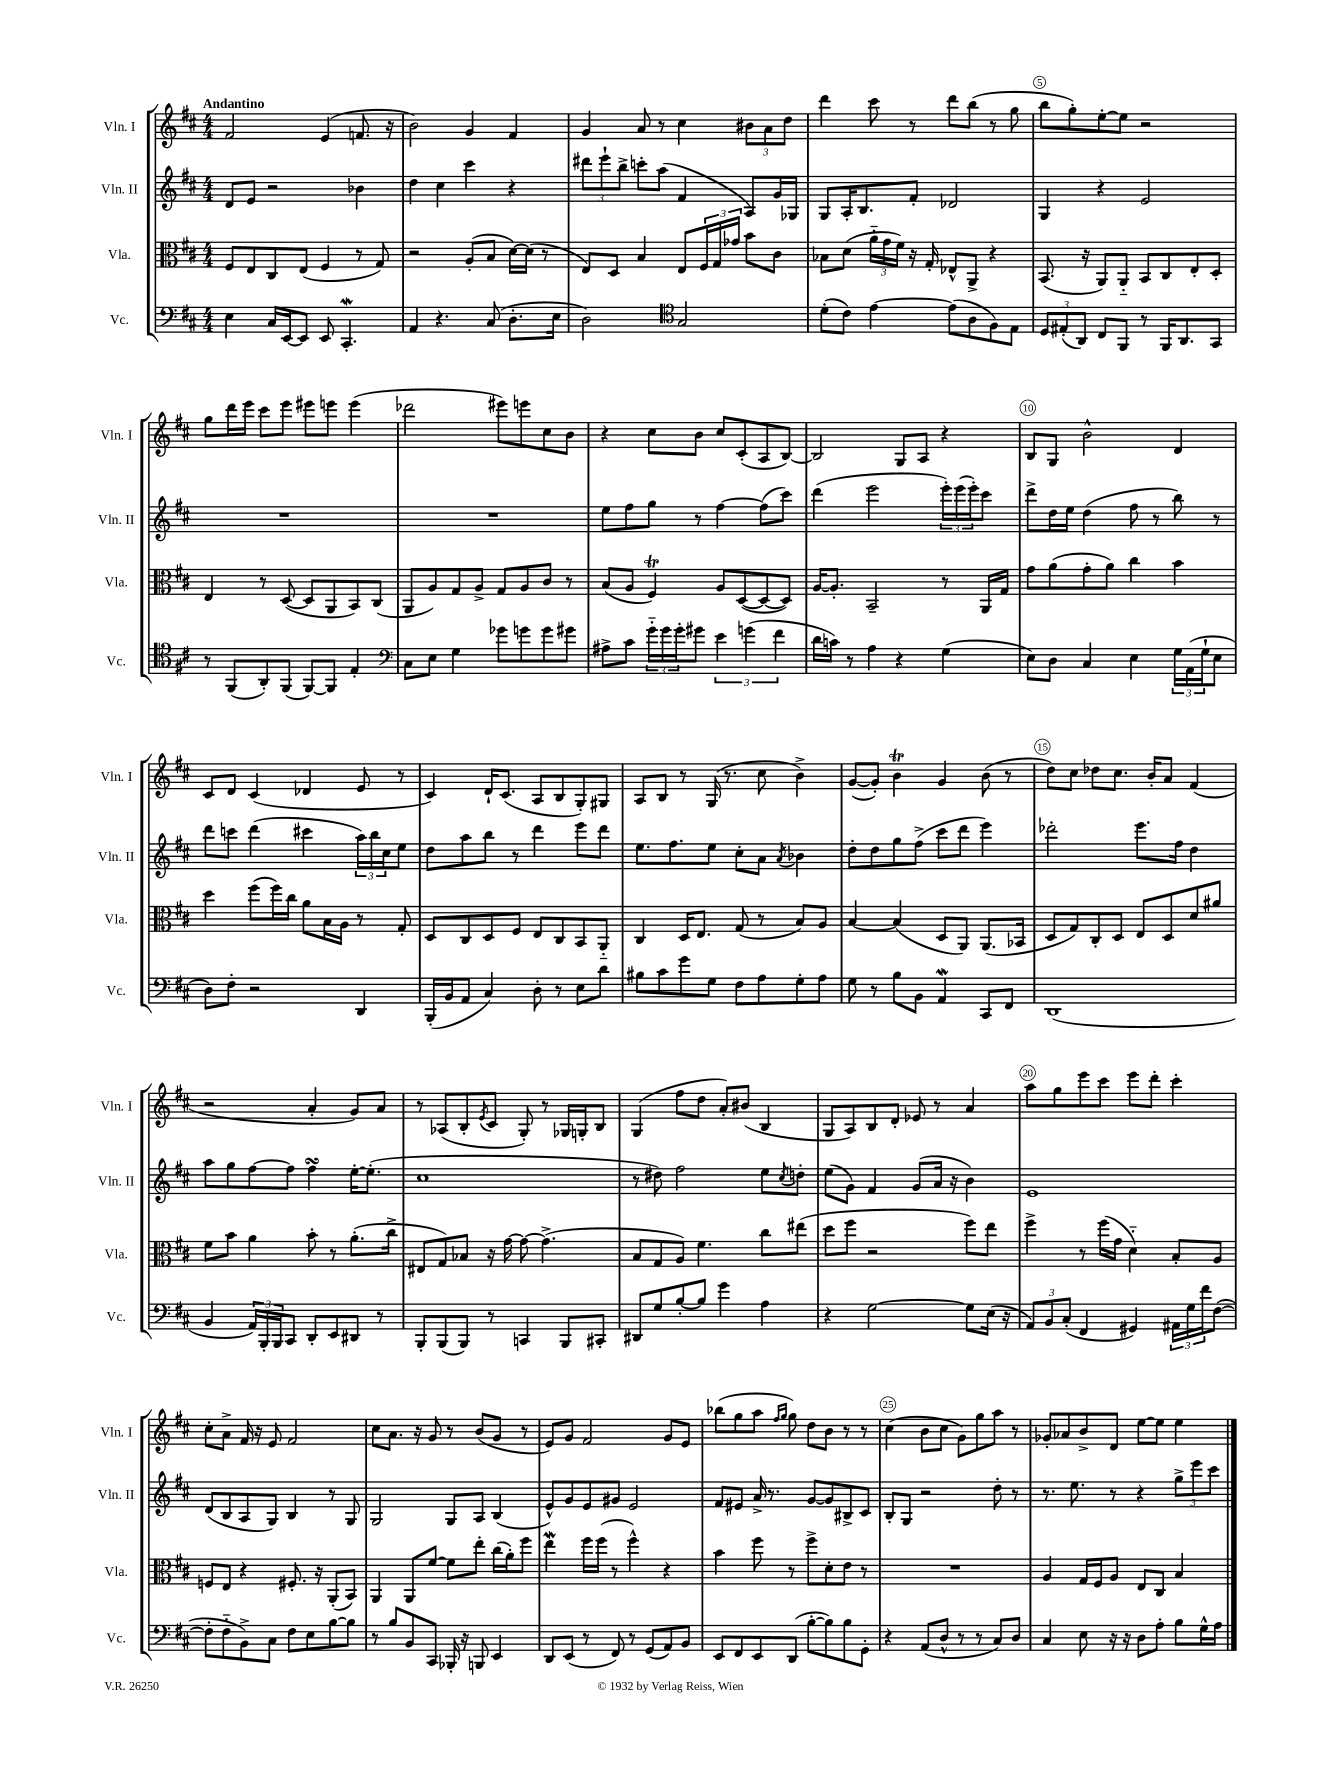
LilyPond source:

<<
\new StaffGroup <<
\new Staff = "s0" \with { instrumentName = "Vln. I" shortInstrumentName = "Vln. I" } {
    \clef treble \key d \major \numericTimeSignature \time 4/4 \tempo "Andantino"
    fis'2 e'4( f'8. r16 |
    b'2) g'4 fis'4 |
    g'4 a'8 r8 cis''4 \tuplet 3/2 { bis'8 a'8 d''8 } |
    d'''4 cis'''8 r8 d'''8 b''8( r8 g''8 |
    b''8 g''8-.) e''8~-. e''8 r2 |
    g''8 d'''16 e'''16 cis'''8 e'''8 eis'''8 e'''8 e'''4( |
    des'''2 eis'''8) e'''8 cis''8 b'8 |
    r4 cis''8 b'8 cis''8 cis'8-.( a8 b8~) |
    b2 g8 a8 r4 |
    b8 g8 b'2-^ d'4 |
    cis'8 d'8 cis'4( des'4 e'8 r8 |
    cis'4) d'16-! cis'8.( a8 b8 g8-.) gis8 |
    a8 b8 r8 g16( r8. cis''8 b'4->) |
    g'8~( g'8-.) b'4\trill g'4 b'8( r8 |
    d''8) cis''8 des''8 cis''8. b'16-. a'8 fis'4( |
    r2 a'4-. g'8) a'8 |
    r8 aes8( b8-. \acciaccatura { e'8 } cis'8 g8-.) r8 ges16 g16-. b8 |
    g4( fis''8 d''8 a'8-.) bis'8( b4 |
    g8 a8) b8 d'8-. ees'8 r8 a'4 |
    a''8 g''8 e'''8 cis'''8 e'''8 d'''8-. cis'''4-. |
    cis''8-. a'8-> fis'16 r16 e'8 fis'2 |
    cis''8 a'8. r16 g'8 r8 b'8( g'8 r8 |
    e'8) g'8 fis'2 g'8 e'8 |
    bes''8( g''8 a''8 \grace { fis''16 g''16 } g''8) d''8 b'8 r8 r8 |
    cis''4( b'8 cis''8 g'8) g''8 a''8 r8 |
    ges'8-. aes'8 b'8-> d'8 e''8~ e''8 e''4 \bar "|." |
}
\new Staff = "s1" \with { instrumentName = "Vln. II" shortInstrumentName = "Vln. II" } {
    \clef treble \key d \major \numericTimeSignature \time 4/4
    d'8 e'8 r2 bes'4 |
    d''4 cis''4 cis'''4 r4 |
    \tuplet 3/2 { dis'''8 e'''8-! b''8-> } c'''8-. a''8( fis'4 a8) g'16 ges16 |
    g8 a16-. b8. fis'8-. des'2 |
    g4 r4 e'2 |
    R1 |
    R1 |
    e''8 fis''8 g''8 r8 fis''4~ fis''8( cis'''8) |
    d'''4( e'''2 \tuplet 3/2 { e'''16-.) e'''16( e'''16-.) } cis'''8 |
    d'''8-> d''16 e''16 d''4( fis''8 r8 b''8) r8 |
    d'''8 c'''8 d'''4( cis'''4 \tuplet 3/2 { a''16) b''16 cis''16 } e''8 |
    d''8 a''8 b''8 r8 d'''4 e'''8 d'''8 |
    e''8. fis''8. e''8 cis''8-. a'8 \acciaccatura { a'8 } bes'4 |
    d''8-. d''8 g''8 fis''8->( cis'''8 d'''8 e'''4) |
    des'''2-. e'''8. fis''16 d''4 |
    a''8 g''8 fis''8~ fis''8 fis''4\turn e''16~-. e''8.-.( |
    cis''1 |
    r8 dis''8) fis''2 e''8 \acciaccatura { cis''8 } d''8-. |
    e''8( g'8) fis'4 g'8( a'16 r16 b'4) |
    e'1 |
    d'8( b8 a8 g8) b4 r8 g8 |
    g2 g8 a8 b4( |
    e'8-^) g'8 e'8 gis'8 e'2 |
    fis'8 eis'8 a'16-> r8. g'8~ g'8 bis8-> cis'8 |
    b8-. g8 r2 d''8-. r8 |
    r8. e''8. r8 r4 \tuplet 3/2 { g''8-> e'''8 cis'''8 } \bar "|." |
}
\new Staff = "s2" \with { instrumentName = "Vla." shortInstrumentName = "Vla." } {
    \clef alto \key d \major \numericTimeSignature \time 4/4
    fis8 e8 cis8 e8( fis4 r8 g8) |
    r2 a8-.( b8 d'16~) d'16( r8 |
    e8) d8 b4 e8 \tuplet 3/2 { fis16 g16 ges'16 } b'8 cis'8 |
    bes8 d'8( \tuplet 3/2 { a'16-_ g'16 fis'16) } r16 g16-. ees8-^ a,8-> r4 |
    b,8.( r16 a,8) a,8-_ b,8 cis8 e8-. d8-. |
    e4 r8 d8~( d8 a,8 b,8) cis8( |
    a,8 a8) g8 a8-> g8 a8 cis'8 r8 |
    b8( a8 fis4\trill) a8 d8~( d8~ d8) |
    a16~ a8.-. b,2-- r8 a,16 g16 |
    g'8 a'8( g'8-. a'8) cis''4 b'4 |
    d''4 fis''8( fis''16) cis''16 a'8 b16 a16 r8 g8-. |
    d8 cis8 d8 fis8 e8 cis8 b,8 a,8-_ |
    cis4 d16 e8. g8( r8 b8) a8 |
    b4~ b4( d8 a,8) a,8.( bes,16 |
    d8 g8) cis8-. d8 e8 d8 d'8 ais'8 |
    fis'8 b'8 a'4 b'8-. r8 a'8.-.( cis''16-> |
    eis8 g8) bes8 r16 g'16~ g'8~ g'4.->( |
    b8 g8 a8) fis'4. cis''8 eis''8( |
    d''8 fis''8 r2 fis''8) e''8 |
    fis''4-> r8 fis''16( g'16 d'4-_) b8-. a8 |
    f8 e8 r4 fis8.-. r16 a,8-.( b,8) |
    a,4 a,8 fis'8~ fis'8 e''8-. cis''16( a'16-.) fis''8 |
    e''4\mordent fis''16 fis''16( r8 fis''4-^) r4 |
    b'4 fis''8 r8 fis''8-> d'8-. e'8 r8 |
    R1 |
    a4 g16 fis16 a8 e8 cis8 b4 \bar "|." |
}
\new Staff = "s3" \with { instrumentName = "Vc." shortInstrumentName = "Vc." } {
    \clef bass \key d \major \numericTimeSignature \time 4/4
    e4 cis16 e,16~ e,8 e,8 cis,4.-.\mordent |
    a,4 r4. cis8( d8.-. e16 |
    d2) \clef tenor g2 |
    d'8-.( cis'8) e'4~ e'8( a8 fis8) e8 |
    \tuplet 3/2 { d8 eis8-.( a,8) } cis8 fis,8 r8 fis,16 a,8. g,8 |
    r8 fis,8( a,8-.) fis,8( fis,8~) fis,8 e4-. |
    \clef bass cis8 e8 g4 ges'8 g'8 g'8 gis'8 |
    ais8-> cis'8 \tuplet 3/2 { g'16-_ g'16 g'16-. } gis'8 \tuplet 3/2 { e'4 g'4( fis'4 } |
    d'16 c'16) r8 a4 r4 g4( |
    e8) d8 cis4 e4 \tuplet 3/2 { g16 a,16( g16-! } e8 |
    d8) fis8-. r2 d,4 |
    b,,16-.( b,16 a,8 cis4) d8-. r8 e8 d'8 |
    bis8 cis'8 g'8 g8 fis8 a8 g8-. a8 |
    g8 r8 b8 b,8 a,4\mordent cis,8 fis,8 |
    d,1( |
    b,4 \tuplet 3/2 { a,16) b,,16-. b,,16 } cis,8 d,8-. e,8 dis,8 r8 |
    b,,8-. b,,8( b,,8) r8 c,4 b,,8 cis,8-. |
    dis,8 g8 b8~-. b8 g'4 a4 |
    r4 g2~ g8 e16( r16 |
    \tuplet 3/2 { a,8) b,8 cis8-.( } fis,4 gis,4) \tuplet 3/2 { ais,16 g16 fis'16 } fis8~( |
    fis8-. fis8-_ b,8->) cis8 fis8 e8 b8~ b8 |
    r8 b8 b,8 cis,8 bes,,16-. r16 b,,8 e,4 |
    d,8 e,8( r8 fis,8) r8 g,8( a,8) b,8 |
    e,8 fis,8 e,8 d,8( b8~-. b8) b8 g,8-. |
    r4 a,8( d8-^ r8 r8 cis8) d8 |
    cis4 e8 r16 r16 d8 a8-. b8 g16-^ a16 \bar "|." |
}
>>
>>
\layout { \context { \Score \override BarNumber.break-visibility = ##(#f #t #t) barNumberVisibility = #(every-nth-bar-number-visible 5) \override BarNumber.stencil = #(make-stencil-circler 0.1 0.3 ly:text-interface::print) } }
